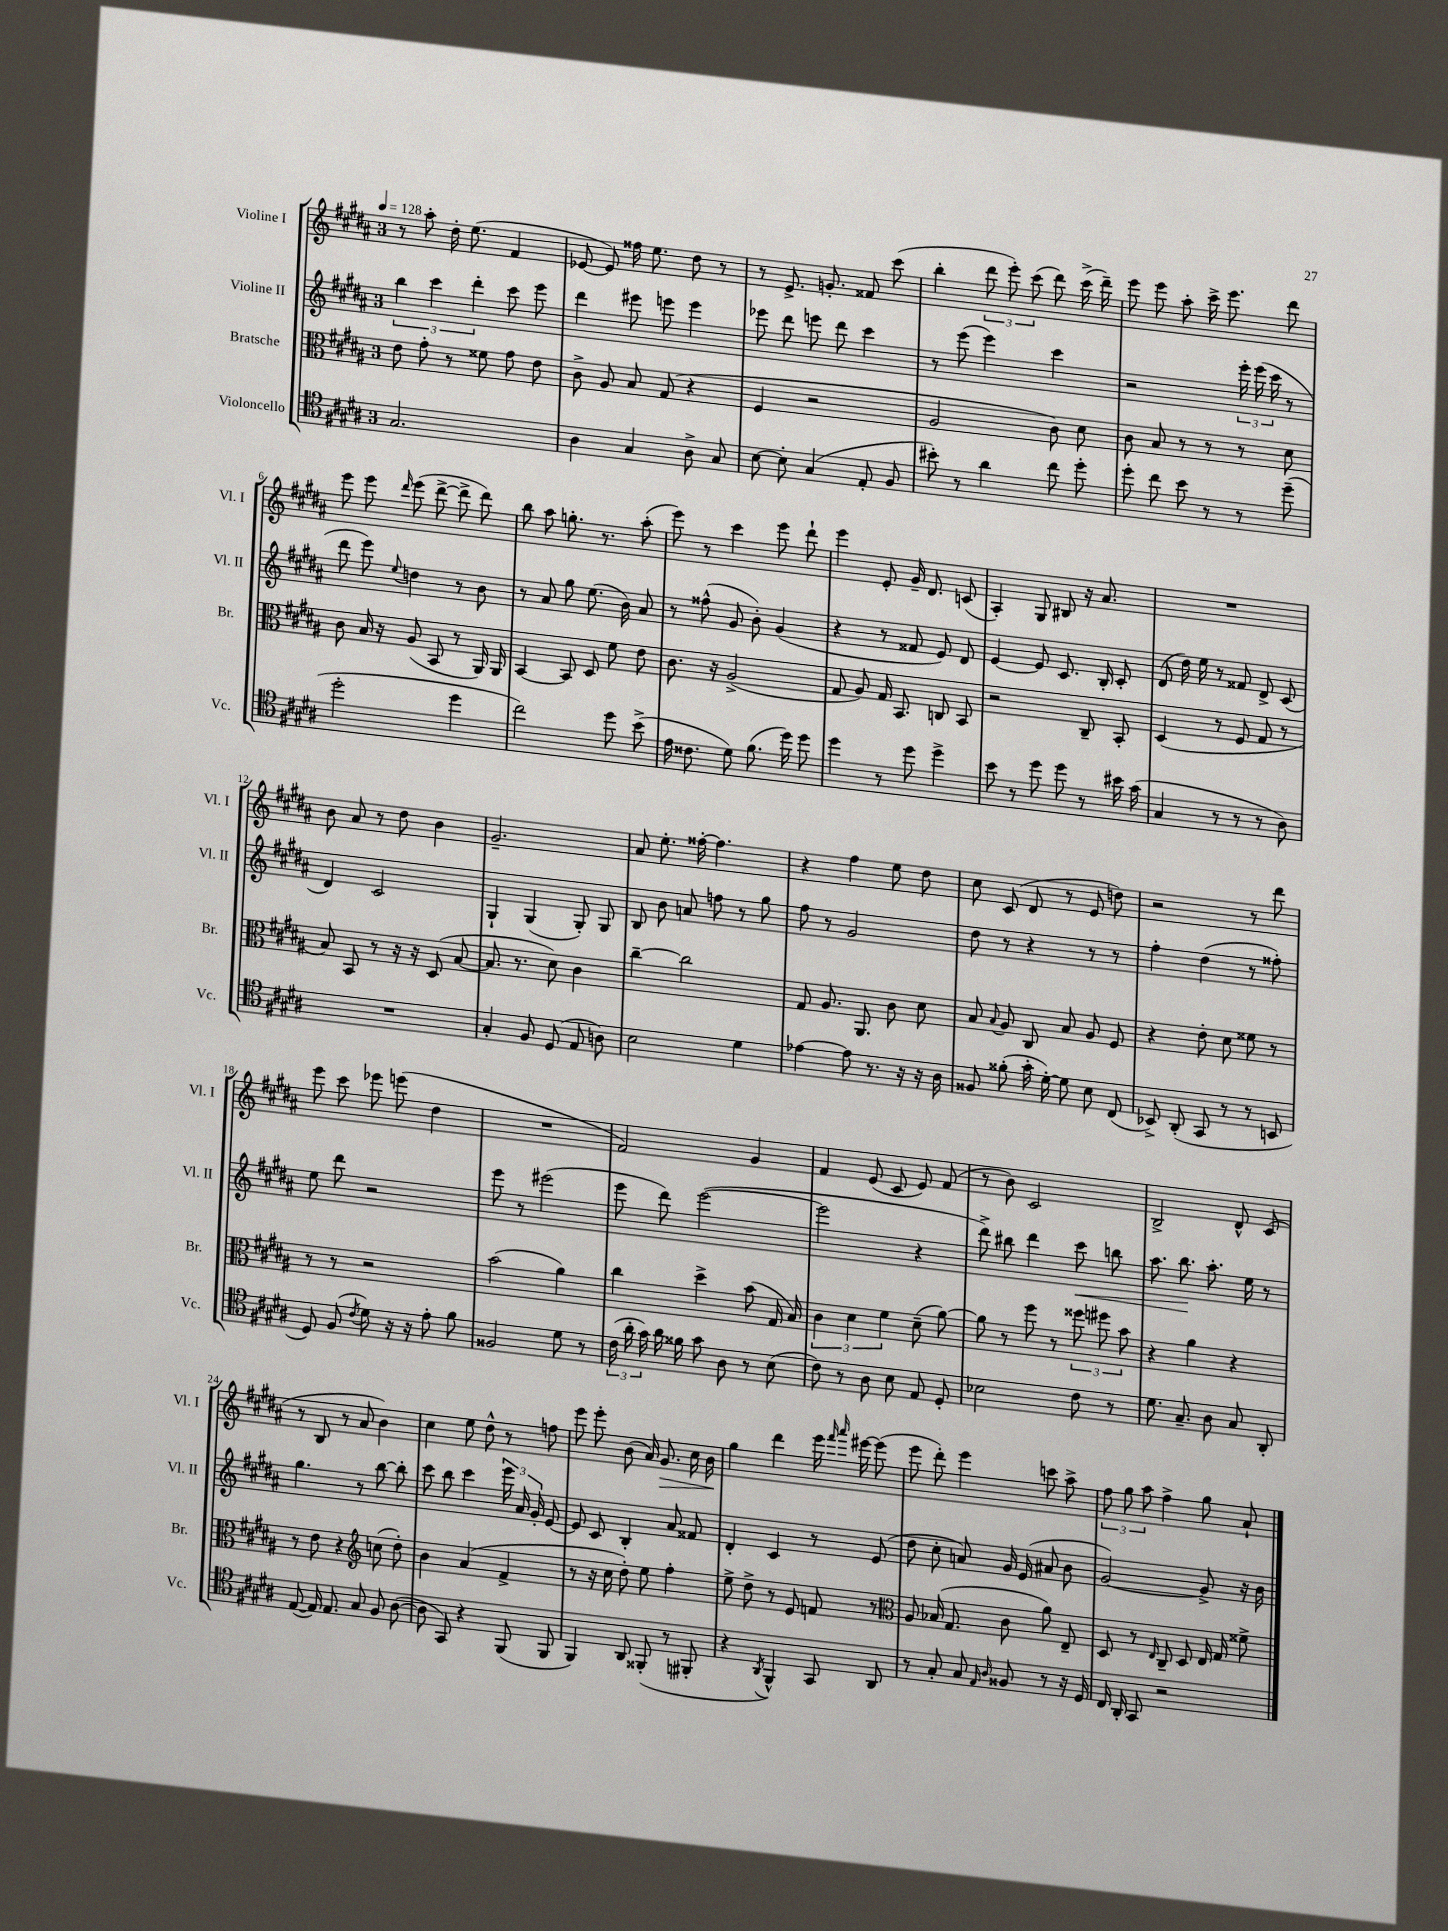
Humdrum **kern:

**kern	**kern	**kern	**kern
*staff4	*staff3	*staff2	*staff1
*clefC4	*clefC3	*clefG2	*clefG2
*k[f#c#g#d#a#]	*k[f#c#g#d#a#]	*k[f#c#g#d#a#]	*k[f#c#g#d#a#]
*M3/4	*M3/4	*M3/4	*M3/4
*MM128	*MM128	*MM128	*MM128
2.G#	8e	6bb	8r
.	8g#'	.	8aa#'
.	.	6ccc#	.
.	8r	.	16dd#'
.	.	.	(8.ee
.	.	6ddd#'	.
.	8f##	.	.
.	8g#	8ccc#	4f#
.	8e	8eee	.
=	=	=	=
4A#	8c#^	4ddd#	[8e-
.	8A#	.	8e-])
4G#	8B	8eee#	16ff##
.	.	.	8.ee
.	(8G#	8eee	.
8A#^	4r	4eee	8dd#
8G#	.	.	8r
=	=	=	=
[8B	4F#	8eee-	8r
8B']	.	8ddd#	8.e^
(4G#	2r	8eee	.
.	.	.	8.g'
.	.	8ddd#	.
8E'	.	4ccc#	8f##
8F#	.	.	(8ccc#
=	=	=	=
8b#')	2A#	8r	4bb'
8r	.	(8eee	.
4a#	.	4eee)	12ddd#
.	.	.	12eee')
.	.	.	(12ccc#
8cc#	8c#)	4ccc#	8ddd#)
8dd#'	8d#	.	(16ccc#^
.	.	.	16ddd#~)
=	=	=	=
8dd#'	8c#	2r	8eee
8cc#	8B	.	8eee
8b	8r	.	8aa#'
8r	8r	.	16ccc#^
.	.	.	8.eee
8r	8r	24eee'	.
.	.	(24eee	.
.	.	24ccc#	.
(8dd#~	8d#	8r	8ddd#
=	=	=	=
2dd#'	8c#	8ddd#	8eee
.	16B	8eee)	8eee
.	16r	.	.
.	.	8qqee	16qqddd#
.	(8A#	4dd	(8eee
.	8BB	.	[8ddd#^
4dd#	8r	8r	8ddd#^]
.	16AA#)	8b	8ddd#)
.	16AA#	.	.
=	=	=	=
2cc#)	[4BB	8r	8bb
.	.	8a#	8aa#
.	8BB]	8gg#	8.gg'
.	8D#	(8.ee	.
.	.	.	8.r
8dd#	8f#	.	.
.	.	16b)	.
(8b^	8e	8a#	(8aa#'
=	=	=	=
16e	8.c#	8r	8eee)
8.c##	.	.	.
.	.	(8ff##^^	8r
.	16r	.	.
8d#)	(2A#^	8g#	4ccc#
(8.f#	.	8b')	.
.	.	(4g#	8eee
16dd#)	.	.	.
8dd#	.	.	8ddd#`
=	=	=	=
4dd#	8G#	4r	4eee
.	8A#)	.	.
8r	16G#	8r	8e'
.	8.BB	.	.
8dd#	.	8f##	16g#~
.	.	.	8.d#
4dd#^	8C	8e)	.
.	8BB	8d#	(8c
=	=	=	=
8b	2r	[4e	4A#')
8r	.	.	.
8dd#	.	8e]	8G#
8dd#	.	8.c#	8B#
8r	8C#~	.	16r
.	.	16B'	8.a#
16b#	8BB'	8c#'	.
(16g#	.	.	.
=	=	=	=
4G#	(4D#	(8d#	2.r
.	.	16dd#)	.
.	.	16ee	.
8r	8r	8r	.
8r	8F#	8f##	.
8r	8G#	8d#^	.
8A#)	8r	(8c#	.
=	=	=	=
2.r	8B)	4d#)	8b
.	8BB	.	8a#
.	8r	2c#	8r
.	16r	.	8dd#
.	16r	.	.
.	(8D#	.	4b
.	[8B	.	.
=	=	=	=
4G#'	8.B]	4G#`	2.g#~
.	8.r	.	.
8F#	.	(4G#	.
(8D#	8d#)	.	.
8E	4c#	8G#')	.
8A)	.	8G#	.
=	=	=	=
2B	[4cc#~	8B	8a#
.	.	8b	8.ee'
.	2cc#]	8a	.
.	.	.	[16ff##'
.	.	8ff	4.ff##]
4d#	.	8r	.
.	.	8gg#	.
=	=	=	=
[4e-	8G#	8ff#	4r
.	8.A#	8r	.
8e-]	.	2g#	4ff#
.	8.AA#	.	.
8.r	.	.	.
.	8c#	.	8ee
16r	.	.	.
16r	8d#	.	8dd#
16A#	.	.	.
=	=	=	=
8F##	8B	8dd#	8cc#
.	8qqB	.	.
(8f##'	8A#	8r	(8c#
16g#'	8C#	4r	8d#
[16d#')	.	.	.
8d#]	8B	.	8r
8B	8A#	8r	8e
(8C#	8F#	8r	8dd)
=	=	=	=
8BB-^)	4r	4ff#'	2r
(8AA#'	.	.	.
8GG#	8e'	(4dd#	.
8r	8d#	.	.
8r	8f##	8r	8r
8BB	8r	8ff##')	8ddd#
=	=	=	=
8D#)	8r	8ee	8eee
(8F#	8r	8ddd#	8ccc#
8qc#	.	.	.
8d#)	2r	2r	8eee-
16r	.	.	(8eee
16r	.	.	.
8e'	.	.	4dd#
8f#	.	.	.
=	=	=	=
2F##	(2b	8eee	2.r
.	.	8r	.
.	.	(2eee#	.
8d#	4a#)	.	.
8r	.	.	.
=	=	=	=
(24c#	4cc#	8eee	2f#)
24a#'	.	.	.
24g#)	.	.	.
16a#	.	8ddd#)	.
16f##	.	.	.
8g#	4dd#^	([2eee	.
8A#	.	.	.
8r	(8b	.	4g#
(8B	16G#	.	.
.	16B)	.	.
=	=	=	=
8c#)	6c#	2eee]	4f#
8r	.	.	.
.	6d#	.	.
8A#	.	.	(8e
.	6f#	.	.
8B	.	.	8c#
8E	(8d#~	4r	8e)
8D#'	[8a#)	.	(8f#
=	=	=	=
2B-	8a#]	8ddd#^)	8r
.	8r	8bb#	8b)
.	8ff#	4ddd#	2c#
.	8r	.	.
8c#	12ff##	8ccc#	.
.	12ff#	.	.
8r	.	8bb	.
.	12b	.	.
=	=	=	=
8.d#	4r	8.aa#	2B^
8.G#~	.	8.bb	.
.	4a#	.	.
8A#	.	8.aa#'	.
8G#	4r	.	8d#^^
.	.	16ee	.
8AA#'	.	8r	(8c#
=	=	=	=
([8E	8r	4.gg#	8r
16E])	8e	.	8B
8.E	.	.	.
.	4r	.	8r
8G#	.	8r	8a#
*	*clefG2	*	*
8F#	(8cc	[8bb	4b)
([8A#	8dd#')	8bb']	.
=	=	=	=
8A#]	4b	8ccc#	4cc#
8GG#)	.	8bb	.
4r	(4a#	4ccc#	8ee
.	.	.	8dd#^^
(8FF#	4f#^	24eee	8r
.	.	24a#	.
.	.	24g#'	.
8FF#	.	[8e	8ff
=	=	=	=
4FF#)	8r	8e]	8eee
.	16r	8c#	8eee'
.	16cc#	.	.
8AA#	8dd#')	4B'	(8b
(8FF##'	8ee	.	16a#)
.	.	.	8.g#
8r	4ff#'	8a#	.
8FF#'	.	8f##	16cc#
.	.	.	16b
=	=	=	=
4r	8ee^	4d#'	4gg#
.	8dd#^	.	.
8qAA#	.	.	.
4FF#^^)	8r	4c#	4ddd#
.	8e	.	.
8GG#	8f	8r	16eee
.	.	.	16qqfff#
.	.	.	16qqaaa#
.	.	.	[16eee#
8AA#	8r	(8e	(8eee#]
=	=	=	=
*	*clefC3	*	*
8r	8A#	8dd#	8eee
8G#'	(16B-	8cc#'	8ddd#')
.	8.G#	.	.
8G#	.	8a)	4eee
16qqE	.	.	.
16qqA#	.	.	.
8F##	8c#	16g#	.
.	.	(16e	.
8r	8a#)	8a#	8ccc
16r	8E~	8b	8aa#^
16D#	.	.	.
=	=	=	=
16C#	8D#	[2g#)	12ff#
16AA#'	.	.	.
.	.	.	12gg#
8GG#	8r	.	.
.	.	.	12aa#
.	16qqE	.	.
2r	8C#~	.	4ff#^
.	8D#	.	.
.	16E	8g#^]	8gg#
.	16G#	.	.
.	8f##^	16r	8a#`
.	.	16b	.
==	==	==	==
*-	*-	*-	*-
